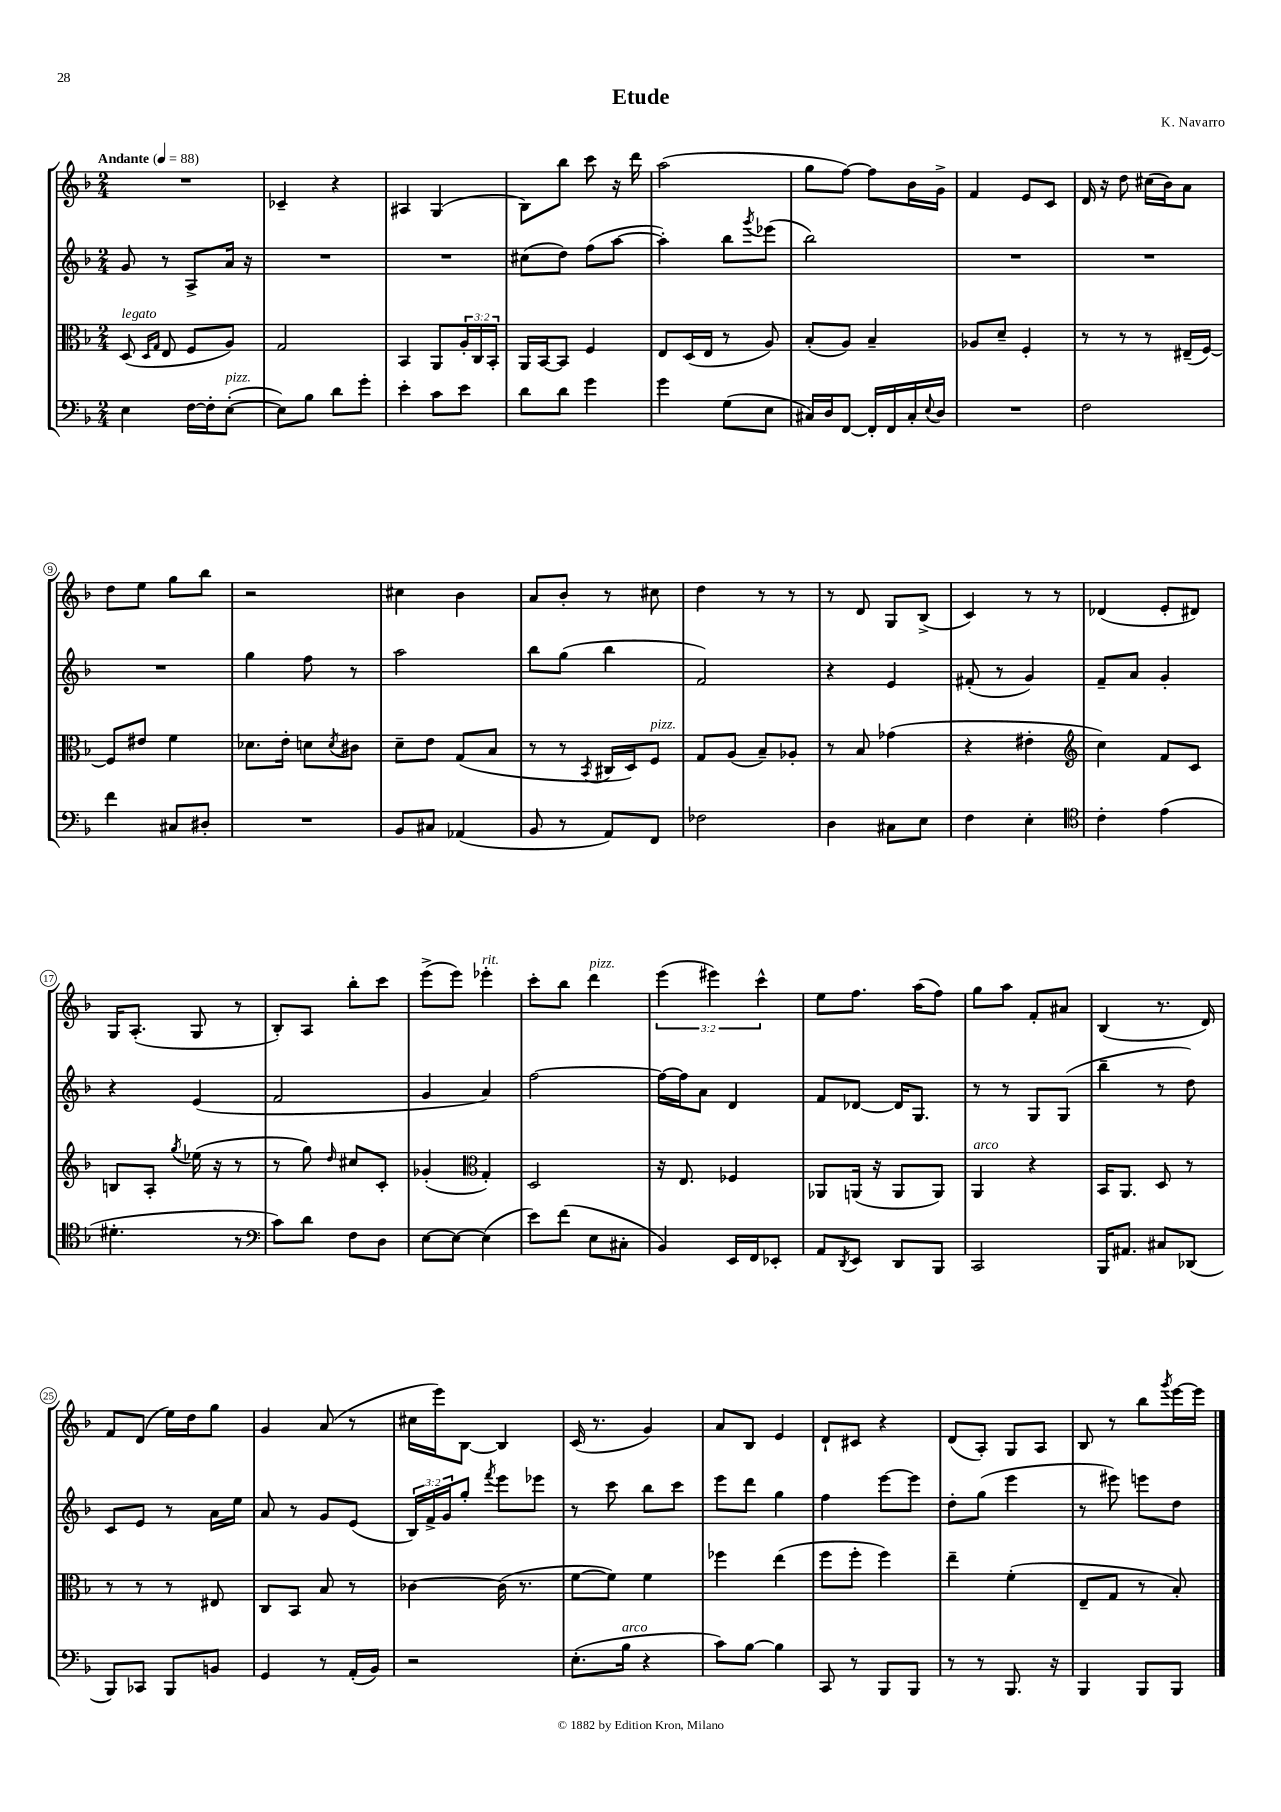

**kern	**kern	**kern	**kern
*staff4	*staff3	*staff2	*staff1
*clefF4	*clefC3	*clefG2	*clefG2
*k[b-]	*k[b-]	*k[b-]	*k[b-]
*M2/4	*M2/4	*M2/4	*M2/4
*MM88	*MM88	*MM88	*MM88
4E\	(8D/	8g/	2r
.	16qqD/LL	.	.
.	16qqG/JJ	.	.
.	8E/	8r	.
[16F\LL	8F/L	8A^/L	.
16F'\]J	.	.	.
([8E'\J	8A/J)	16a/Jk	.
.	.	16r	.
=	=	=	=
8E\]L)	2G/	2r	4c-~/
8B-\J	.	.	.
8d\L	.	.	4r
8g'\J	.	.	.
=	=	=	=
4e'\	4BB-/	2r	4A#/
8c\L	8AA/L	.	(4G/
8e\J	24A'/L	.	.
.	24C/	.	.
.	24BB-'/JJ	.	.
=	=	=	=
8d\L	16AA/LL	(8cc#\L	8B-\L)
.	[16BB-/J	.	.
8d\J	8BB-/]J	8dd\J)	8bb-\J
4g\	4F/	(8ff\L	8ccc\
.	.	[8aa\J	16r
.	.	.	16ddd\
=	=	=	=
4g\	8E/L	4aa'\])	(2aa\
.	(16D/L	.	.
.	16E/JJ	.	.
(8G\L	8r	8bb-\L	.
.	.	8qggg/	.
8E\J	8A/)	(8eee-\J	.
=	=	=	=
16C#/LL)	(8B-'/L	2bb-\)	8gg\L
16D/J	.	.	.
[8FF/J	8A/J)	.	[8ff\J)
16FF'/]LL	4B-~/	.	8ff\]L
16FF/	.	.	.
16C#'/	.	.	16b-\L
8qqE/	.	.	.
16D/JJ	.	.	16g^\JJ
=	=	=	=
2r	8A-/L	2r	4f/
.	8d~/J	.	.
.	4F'/	.	8e/L
.	.	.	8c/J
=	=	=	=
2F\	8r	2r	16d/
.	.	.	16r
.	8r	.	8dd\
.	8r	.	(16cc#\LL
.	.	.	16b-\J)
.	(16E#~/LL	.	8a\J
.	[16F/JJ)	.	.
=	=	=	=
4f\	8F/]L	2r	8dd\L
.	8e#/J	.	8ee\J
8C#/L	4f\	.	8gg\L
8D#'/J	.	.	8bb-\J
=	=	=	=
2r	8.d-\L	4gg\	2r
.	16e'\Jk	.	.
.	8d\L	8ff\	.
.	8qd/	.	.
.	8c#\J	8r	.
=	=	=	=
8BB-/L	8d~\L	2aa\	4cc#\
8C#/J	8e\J	.	.
(4AA-/	(8G/L	.	4b-\
.	8B-/J	.	.
=	=	=	=
8BB-/	8r	8bb-\L	8a/L
8r	8r	(8gg\J	8b-'/J
.	8qBB-/	.	.
8AA/L)	16C#/LL	4bb-\	8r
.	16D/J)	.	.
8FF/J	8F/J	.	8cc#\
=	=	=	=
2F-\	8G/L	2f/)	4dd\
.	(8A/J	.	.
.	8B-~/L)	.	8r
.	8A-'/J	.	8r
=	=	=	=
4D\	8r	4r	8r
.	8B-/	.	8d/
8C#\L	(4g-\	4e/	8G/L
8E\J	.	.	(8B-^/J
=	=	=	=
4F\	4r	(8f#'/	4c/)
.	.	8r	.
4E'\	4e#'\	4g/)	8r
.	.	.	8r
=	=	=	=
*clefC4	*clefG2	*	*
4c'\	4cc\)	8f~/L	(4d-/
.	.	8a/J	.
(4e\	8f/L	4g'/	8e'/L
.	8c/J	.	8d#/J)
=	=	=	=
4.d#'\	8B/L	4r	16G/LK
.	.	.	(8.A'/J
.	8A'/J	.	.
.	8qgg/	.	.
.	(16ee-\	(4e/	8G/
.	16r	.	.
8r	8r	.	8r
=	=	=	=
*clefF4	*	*	*
8c\L)	8r	2f/	8B-'/L)
8d\J	8gg\)	.	8A/J
.	16qqdd/	.	.
8F\L	8cc#/L	.	8bb-'\L
8D\J	8c'/J	.	8ccc\J
=	=	=	=
[8E\L	(4g-'/	4g/	(8eee^\L
8E\_J	.	.	8eee\J)
*	*clefC3	*	*
(4E\]	4G'/)	4a/)	4eee-'\
=	=	=	=
8e\L)	2D/	[2ff\	8ccc'\L
(8f\J	.	.	8bb-\J
8E\L	.	.	4ddd\
8C#'\J	.	.	.
=	=	=	=
4BB-/)	16r	16ff\_LL	(6eee\
.	8.E/	16ff\]J	.
.	.	8a\J	.
.	.	.	6eee#\)
16EE/LL	4F-/	4d/	.
16FF/J	.	.	.
.	.	.	6ccc^^\
8EE-'/J	.	.	.
=	=	=	=
8AA/L	8AA-/L	8f/L	8ee\L
8qDD/	.	.	.
8EE/J	(16AA/Jk	[8d-/J	8.ff\J
.	16r	.	.
8DD/L	8AA/L	16d-/]LK	.
.	.	8.G/J	(16aa\LK
8BBB-/J	8AA/J)	.	8ff\J)
=	=	=	=
2CC/	4AA/	8r	8gg\L
.	.	8r	8aa\J
.	4r	8G/L	8f'/L
.	.	(8G/J	8a#/J
=	=	=	=
16BBB-/LK	16BB-/LK	4bb-~\	(4B-/
8.AA#/J	8.AA/J	.	.
8C#/L	8D/	8r	8.r
(8DD-/J	8r	8dd\)	.
.	.	.	16d/)
=	=	=	=
8BBB-/L)	8r	8c/L	8f/L
8CC-/J	8r	8e/J	(8d/J
8BBB-/L	8r	8r	16ee\LL)
.	.	.	16dd\J
8BB/J	8E#/	16a\LL	8gg\J
.	.	16ee\JJ	.
=	=	=	=
4GG/	8C/L	8a/	4g/
.	8BB-/J	8r	.
8r	8B-/	8g/L	(8a/
(16AA'/LL	8r	(8e/J	8r
16BB-/JJ)	.	.	.
=	=	=	=
2r	[4c-\	24B-/LL)	16cc#\LL
.	.	24f^/	.
.	.	.	16eee\J)
.	.	24g/J	.
.	.	8gg'/J	[8B-\J
.	.	8qfff/	.
.	(16c-\]	8eee\L	4B-/]
.	8.r	.	.
.	.	8eee-\J	.
=	=	=	=
(8.E'\L	[8f\L	8r	(16c/
.	.	.	8.r
.	8f\]J)	8ccc\	.
16B-\Jk	.	.	.
4r	4f\	8bb-\L	4g/)
.	.	8ccc\J	.
=	=	=	=
8c\L)	4ff-\	8eee\L	8a/L
[8B-\J	.	8ddd\J	8B-/J
4B-\]	(4ee\	4gg\	4e/
=	=	=	=
8CC/	8ff\L	4ff\	8d`/L
8r	8ff'\J	.	8c#/J
8BBB-/L	4ff\)	[8eee\L	4r
8BBB-/J	.	8eee\]J	.
=	=	=	=
8r	4ee~\	8dd'\L	(8d/L
8r	.	(8gg\J	8A'/J)
8.BBB-/	(4f'\	4eee\	8G/L
.	.	.	8A/J
16r	.	.	.
=	=	=	=
4BBB-/	8E~/L	8r	8B-/
.	8G/J	8eee#\)	8r
8BBB-/L	8r	8eee\L	8bb-\L
.	.	.	8qggg/
8BBB-/J	8B-'/)	8dd\J	[16eee\L
.	.	.	16eee\]JJ
==	==	==	==
*-	*-	*-	*-
